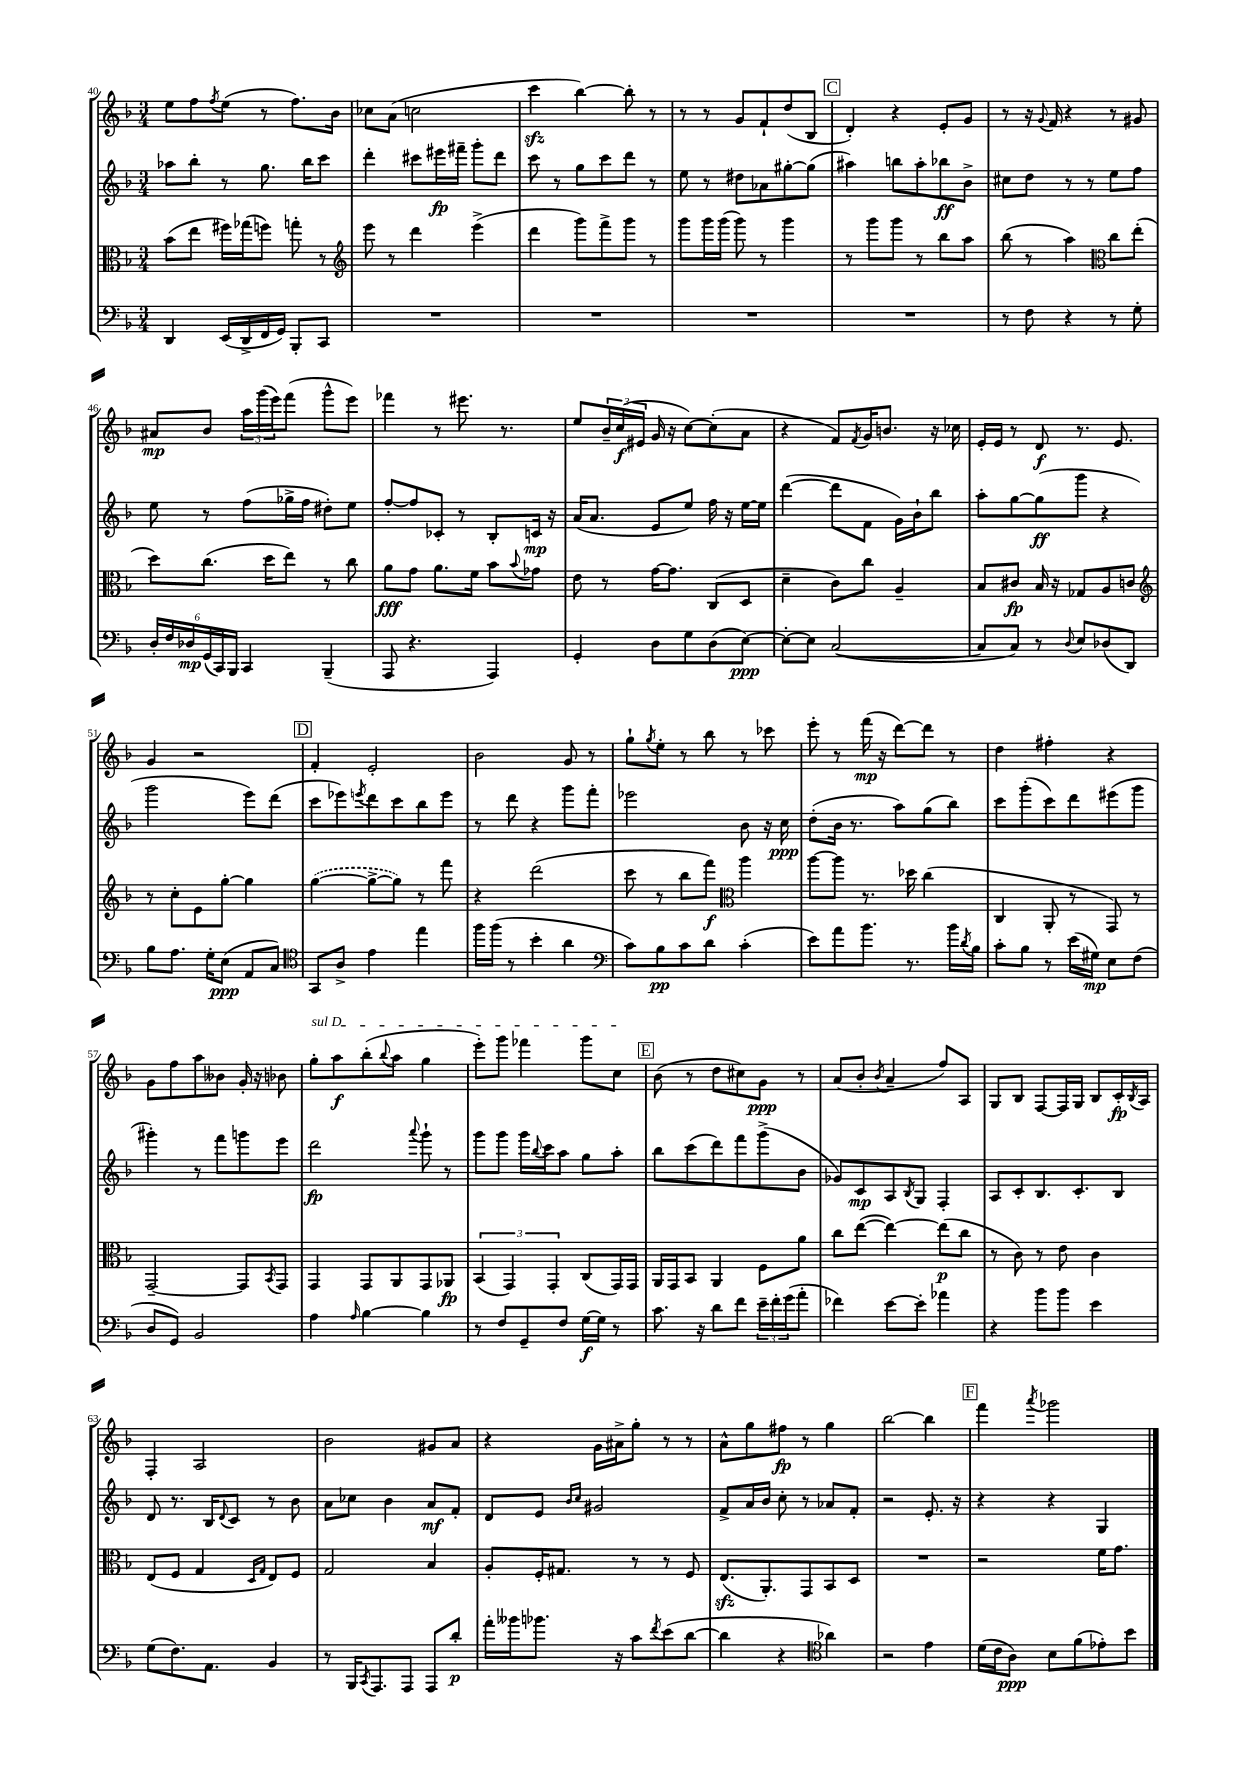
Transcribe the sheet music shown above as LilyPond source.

<<
\new StaffGroup <<
\new Staff = "s0" {
    \clef treble \key f \major \numericTimeSignature \time 3/4
    e''8 f''8 \acciaccatura { f''8 } e''8( r8 f''8.) bes'16 |
    ces''8 a'8( c''2 |
    c'''4\sfz bes''4~) bes''8-. r8 |
    r8 r8 g'8 f'8-! d''8( bes8 |
    \mark \markup { \box "C" } d'4-.) r4 e'8-. g'8 |
    r8 r16 \appoggiatura { g'8 } f'16 r4 r8 gis'8 |
    ais'8\mp bes'8 \tuplet 3/2 { a''16 g'''16( e'''16) } f'''8( g'''8-^ e'''8) |
    fes'''4 r8 eis'''8. r8. |
    e''8 \tuplet 3/2 { bes'16-- c''16\f( eis'16 } g'16 r16 c''8~) c''8-.( a'8 |
    r4 f'8) \acciaccatura { f'8 } g'16 b'8. r16 ces''16 |
    e'16-. e'16 r8 d'8\f r8. e'8. |
    g'4 r2 |
    \mark \markup { \box "D" } f'4-. e'2-. |
    bes'2 g'8 r8 |
    g''8-! \acciaccatura { g''8 } e''8-. r8 bes''8 r8 ces'''8 |
    e'''8-. r8 f'''16\mp( r16 d'''8~) d'''8 r8 |
    d''4 fis''4-. r4 |
    g'8 f''8 a''8 beses'8 g'16-. r16 bes'8 |
    \once \override TextSpanner.bound-details.left.text = \markup { \italic "sul D" } g''8-.\startTextSpan a''8\f bes''8-.( \appoggiatura { bes''8 } a''8 g''4 |
    e'''8-.) g'''8 fes'''4 g'''8 c''8\stopTextSpan |
    \mark \markup { \box "E" } bes'8( r8 d''8 cis''8) g'8\ppp r8 |
    a'8( bes'8-. \acciaccatura { bes'8 } a'4-- f''8) a8 |
    g8 bes8 f8~ f16 g16 bes8 c'16-.\fp \acciaccatura { bes8 } a16 |
    f4-. a2 |
    bes'2 gis'8 a'8 |
    r4 g'16 ais'16-> g''8-. r8 r8 |
    a'8-^ g''8 fis''8\fp r8 g''4 |
    bes''2~ bes''4 |
    \mark \markup { \box "F" } f'''4 \acciaccatura { a'''8 } ges'''2 \bar "|." |
}
\new Staff = "s1" {
    \clef treble \key f \major \numericTimeSignature \time 3/4
    aes''8 bes''8-. r8 g''8. bes''16 c'''8 |
    d'''4-. cis'''8 eis'''16\fp fis'''16-- g'''8-. d'''8 |
    c'''8 r8 g''8 c'''8 d'''8 r8 |
    e''8 r8 dis''8 aes'8 gis''8~-. gis''8( |
    \mark \markup { \box "C" } ais''4) b''8 ais''8-. bes''8\ff bes'8-> |
    cis''8 d''8 r8 r8 e''8 f''8 |
    e''8 r8 f''8( ges''16-> f''16 dis''8-.) e''8 |
    f''8~-. f''8 ces'8-. r8 bes8-. c'16\mp r16 |
    a'16( a'8. e'8 e''8) f''16 r16 e''16~ e''16 |
    d'''4~( d'''8 f'8 g'16) bes'16-! bes''8 |
    a''8-. g''8~ g''8\ff( g'''8 r4 |
    g'''2 e'''8) d'''8( |
    \mark \markup { \box "D" } c'''8 ees'''8) \acciaccatura { e'''8 } d'''8 c'''8 bes''8 e'''8 |
    r8 d'''8 r4 g'''8 f'''8-. |
    ees'''2 bes'8 r16 c''16\ppp |
    d''8-.( bes'16 r8. a''8) g''8( bes''8) |
    c'''8 g'''8-.( c'''8) d'''8 eis'''8( g'''8 |
    gis'''4-.) r8 f'''8 g'''8 e'''8 |
    d'''2\fp \appoggiatura { a'''8 } g'''8-! r8 |
    g'''8 g'''8 g'''16 \appoggiatura { bes''8 } c'''16 a''8 g''8 a''8-. |
    \mark \markup { \box "E" } bes''8 c'''8( d'''8) f'''8 g'''8->( bes'8 |
    ges'8) c'8\mp a8 \acciaccatura { bes8 } g8 f4-. |
    a8 c'8-. bes8. c'8.-. bes8 |
    d'8 r8. bes16 \appoggiatura { d'8 } c'8 r8 bes'8 |
    a'8 ces''8 bes'4 a'8\mf f'8-. |
    d'8 e'8 \grace { bes'16 c''16 } gis'2 |
    f'8-> a'16 bes'16 c''8-. r8 aes'8 f'8-. |
    r2 e'8.-. r16 |
    \mark \markup { \box "F" } r4 r4 g4 \bar "|." |
}
\new Staff = "s2" {
    \clef alto \key f \major \numericTimeSignature \time 3/4
    bes'8( e''8 fis''16) ges''16( f''8) g''8-. r8 |
    \clef treble e'''8 r8 d'''4 e'''4->( |
    d'''4 g'''8) f'''8-> g'''8 r8 |
    g'''8 g'''16 g'''16( g'''8) r8 g'''4 |
    \mark \markup { \box "C" } r8 g'''8 g'''8 r8 bes''8 a''8 |
    bes''8( r8 a''4) \clef alto c''8 e''8-.( |
    d''8) c''8.( d''16 e''8) r8 c''8 |
    a'8\fff g'8 a'8. f'16 bes'8 \appoggiatura { bes'8 } ges'8 |
    e'8 r8 g'16~ g'8. c8( d8 |
    d'4-- c'8) c''8 a4-- |
    bes8 cis'8\fp bes16 r16 ges8 a8 c'8 |
    \clef treble r8 c''8-. e'8 g''8~-. g''4 |
    \mark \markup { \box "D" } \once \slurDashed g''4~( g''8~-> g''8) r8 f'''8 |
    r4 d'''2( |
    c'''8 r8 bes''8 f'''8\f) \clef alto a''4 |
    a''8~ a''8 r8. des''16 c''4( |
    c4 a,8-. r8 g,8) r8 |
    g,2~-- g,8 \acciaccatura { bes,8 } g,8 |
    g,4 g,8 a,8 g,8 aes,8\fp |
    \tuplet 3/2 { bes,4( g,4) g,4-. } c8( g,16) g,16 |
    \mark \markup { \box "E" } a,16 g,16 bes,8 a,4 f8 a'8 |
    c''8 e''8~( e''4~) e''8\p( c''8 |
    r8 c'8) r8 e'8 c'4 |
    e8( f8 g4 \grace { d16 g16 } e8) f8 |
    g2 bes4 |
    a8-. f16-. gis8. r8 r8 f8 |
    e8.\sfz( a,8.-.) g,8 bes,8 d8 |
    R2. |
    \mark \markup { \box "F" } r2 f'16 g'8. \bar "|." |
}
\new Staff = "s3" {
    \clef bass \key f \major \numericTimeSignature \time 3/4
    d,4 e,16( d,16-> f,16 g,16) bes,,8-. c,8 |
    R2. |
    R2. |
    R2. |
    \mark \markup { \box "C" } R2. |
    r8 f8 r4 r8 g8-. |
    \tuplet 6/4 { d16-. f16 des16\mp g,16( c,16) bes,,16 } c,4 bes,,4--( |
    a,,8 r4. a,,4) |
    g,4-. d8 g8 d8( e8~\ppp) |
    e8~-. e8 c2~( |
    c8 c8) r8 \appoggiatura { d8 } e8 des8( d,8) |
    bes8 a8. g16-. e8\ppp( a,8 c8) |
    \mark \markup { \box "D" } \clef tenor g,8 a8-> e'4 e''4 |
    f''16 f''16( r8 bes'4-. a'4 |
    \clef bass c'8) bes8\pp c'8 d'8 c'4-.( |
    e'8) a'8 bes'8. r8. bes'16 \acciaccatura { d'8 } bes16 |
    c'8-. bes8 r8 e'16( gis16\mp) e8 f8( |
    d8 g,8) bes,2 |
    a4 \grace { a16 } bes4~ bes4 |
    r8 f8 g,8-- f8 g16~\f g16 r8 |
    \mark \markup { \box "E" } c'8. r16 d'8 f'8 \tuplet 3/2 { e'16-- f'16-. g'16( } a'8-. |
    fes'4) e'8~ e'8-. aes'4 |
    r4 bes'8 bes'8 e'4 |
    g8( f8.) a,8. bes,4 |
    r8 bes,,16 \acciaccatura { c,8 } a,,8. a,,8 a,,8 d'8-.\p |
    a'16-. beses'16 bes'8. r16 c'8 \acciaccatura { f'8 } e'8( d'8~ |
    d'4 r4 \clef tenor aes'4) |
    r2 e'4 |
    \mark \markup { \box "F" } d'16( c'16 a8\ppp) bes8 f'8( ees'8-.) bes'8 \bar "|." |
}
>>
>>
\layout { \context { \Score currentBarNumber = #40 } }
